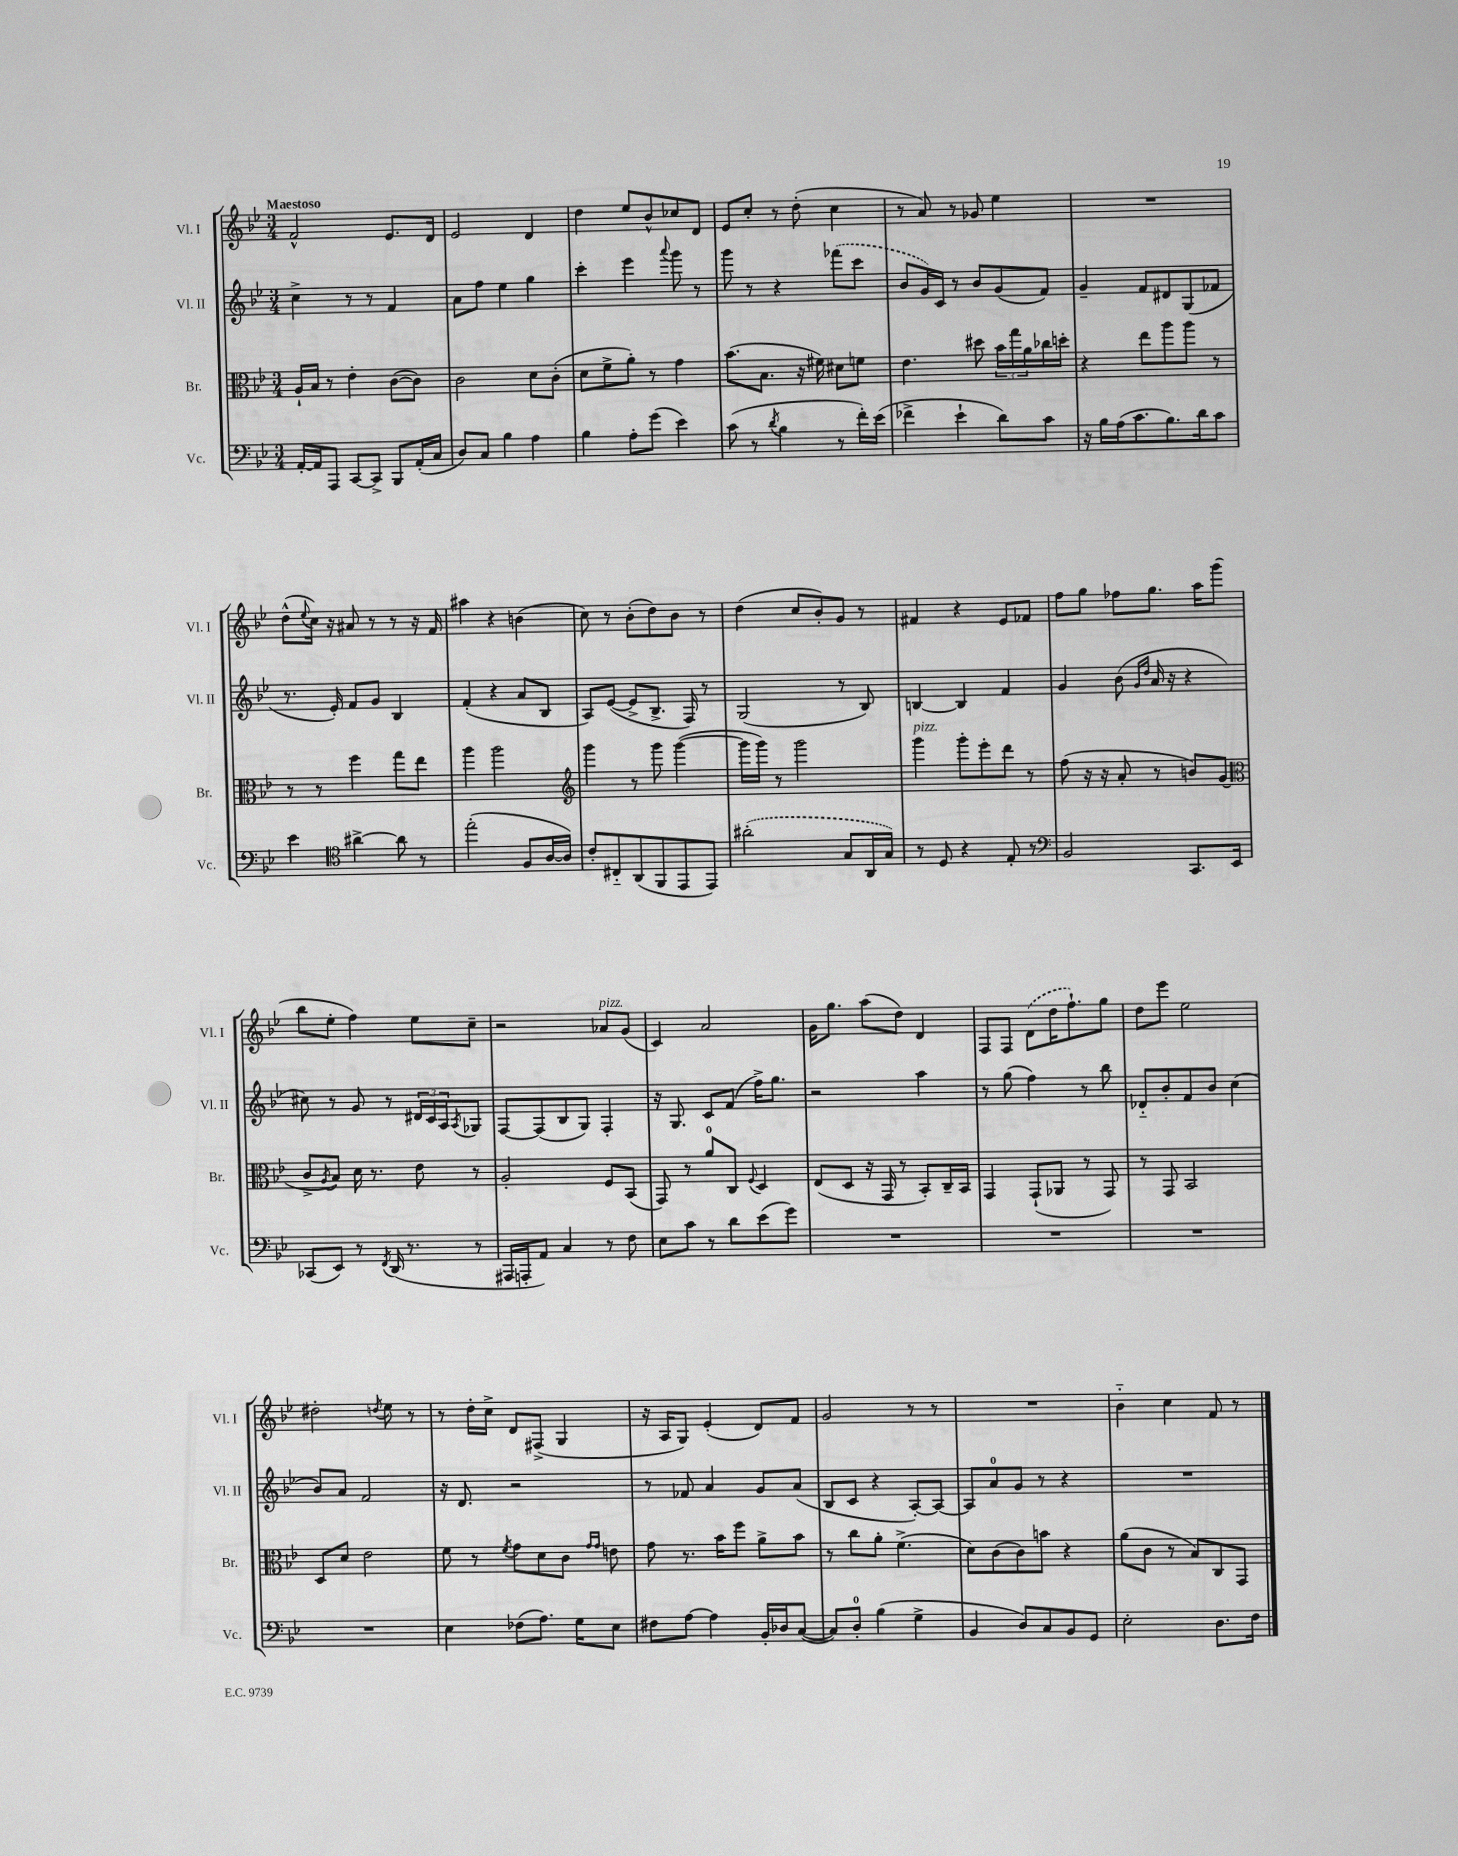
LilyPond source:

<<
\new StaffGroup <<
\new Staff = "s0" \with { instrumentName = "Vl. I" shortInstrumentName = "Vl. I" } {
    \clef treble \key bes \major \numericTimeSignature \time 3/4 \tempo "Maestoso"
    f'2-^ ees'8. d'16 |
    ees'2 d'4 |
    d''4 ees''8 bes'8-^ ces''8 d'8 |
    ees'8 c''8-. r8 d''8-.( c''4 |
    r8 a'8) r8 ges'8 ees''4 |
    R2. |
    d''8-^( \appoggiatura { ees''8 } c''16) r16 ais'8 r8 r8 r16 f'16 |
    ais''4 r4 b'4( |
    c''8) r8 bes'8-.( d''8) bes'8 r8 |
    d''4( c''8 bes'8-.) g'8 r8 |
    fis'4 r4 ees'8 fes'8 |
    f''8 g''8 fes''8 g''8. a''16 g'''8( |
    bes''8 ees''8-. f''4) ees''8 c''8-- |
    r2 aes'8^\markup { \italic "pizz." } g'8( |
    c'4) a'2 |
    g'16 g''8. a''8( d''8) d'4 |
    f8 f8 \once \slurDashed d'8( d''16 f''8.-!) g''8 |
    d''8 ees'''8 ees''2 |
    dis''2-. \acciaccatura { d''8 } ees''8 r8 |
    r8 d''16-. c''16-> d'8 fis8->( g4 |
    r16 a16 g8) ees'4-.( d'8) f'8 |
    g'2 r8 r8 |
    R2. |
    bes'4-_ c''4 f'8 r8 \bar "|." |
}
\new Staff = "s1" \with { instrumentName = "Vl. II" shortInstrumentName = "Vl. II" } {
    \clef treble \key bes \major \numericTimeSignature \time 3/4
    c''4-> r8 r8 f'4 |
    a'8 f''8 ees''4 g''4 |
    c'''4-. ees'''4 \appoggiatura { a'''8 } g'''8 r8 |
    g'''8 r8 r4 \once \slurDashed fes'''8( c'''8 |
    bes'8 g'16) c'16 r8 bes'8 g'8( f'8) |
    g'4-- f'8 dis'8 g8( fes'8 |
    r8. ees'16-.) f'8 g'8 bes4 |
    f'4-.( r4 a'8 bes8 |
    a8) ees'8~( ees'8-> bes8.-> f16) r8 |
    g2( r8 bes8) |
    b4~ b4 f'4 |
    g'4 bes'8( \grace { g'16 d''16 } a'16 r16 r4 |
    cis''8) r8 g'8 r8 \tuplet 3/2 { dis'16 c'16 a16 } \acciaccatura { a8 } ges8 |
    f8~ f8( bes8 g8) f4-. |
    r16 g8. c'8 f'8( f''16->) g''8. |
    r2 a''4 |
    r8 g''8( f''4) r8 bes''8 |
    des'8-_ bes'8-. f'8 bes'8 c''4( |
    bes'8) a'8 f'2 |
    r16 d'8. r2 |
    r8 fes'8 a'4 g'8 a'8( |
    bes8 c'8 r4 a8~-.) a8~ |
    a8 a'8-0 g'8 r8 r4 |
    R2. \bar "|." |
}
\new Staff = "s2" \with { instrumentName = "Br." shortInstrumentName = "Br." } {
    \clef alto \key bes \major \numericTimeSignature \time 3/4
    a16-! bes16 r8 ees'4-. c'8~( c'8) |
    c'2 d'8 c'8-.( |
    d'8 f'8-> a'8-.) r8 g'4 |
    bes'8.( bes8. r16 fis'16) dis'8 f'8 |
    ees'4. dis''8 \tuplet 3/2 { bes'16 g''16 a'16 } ces''16 d''16-. |
    r4 ees''8 a''8 a''8 r8 |
    r8 r8 f''4 g''8 ees''8 |
    a''4 a''2 |
    \clef treble g'''4 r8 g'''8 g'''4~( |
    g'''16 g'''16) r8 g'''2 |
    g'''4^\markup { \italic "pizz." } g'''8-. ees'''8-. d'''8 r8 |
    f''8( r16 r16 a'8-. r8 b'8) g'8( |
    \clef alto c'8-> \acciaccatura { a8 } bes8) d'16 r8. ees'8 r8 |
    a2-. f8 bes,8( |
    g,8) r8 a'8-0 c8 \appoggiatura { f8 } d4 |
    ees8( d8 r16 g,16 r8 bes,8-.) c16-- bes,16 |
    g,4 g,8-!( aes,8 r8 g,8) |
    r8 g,8 bes,2 |
    d8 d'8 ees'2 |
    f'8 r8 \acciaccatura { f'8 } g'8 d'8 c'8 \grace { g'16 g'16 } e'8 |
    g'8 r8. bes'16 f''8 a'8-> bes'8 |
    r8 c''8 a'8-. f'4.->( |
    d'8) c'8( c'8) b'8 r4 |
    a'8( c'8 r8 bes8) c8 g,8 \bar "|." |
}
\new Staff = "s3" \with { instrumentName = "Vc." shortInstrumentName = "Vc." } {
    \clef bass \key bes \major \numericTimeSignature \time 3/4
    a,16~-. a,16 a,,8 c,8~ c,8-> bes,,8 a,16-.( c16 |
    d8) c8 bes4 a4 |
    bes4 a8-. g'8( ees'4) |
    c'8( r8 \acciaccatura { d'8 } bes4 r8 f'16-.) ees'16( |
    fes'4-> ees'4-! d'8) c'8 |
    r16 bes16 a16( c'8. bes8.) d'16 c'8 |
    ees'4 \clef tenor ais'4~-> ais'8 r8 |
    ees''2-.( f8 a16~ a16) |
    c'8-. cis8-_ a,8( f,8 ees,8 ees,8) |
    \once \slurDashed ais'2-.( g8 a,16 g16) |
    r8 d8 r4 ees8-. r8 |
    \clef bass bes,2 c,8. ees,16 |
    ces,8( ees,8) r8 \acciaccatura { f,8 } d,16( r8. r8 |
    ais,,16 a,,16-. a,8) c4 r8 f8 |
    ees8 c'8 r8 d'8 ees'8( g'8) |
    R2. |
    R2. |
    R2. |
    R2. |
    ees4 fes8( a8.) g16 ees8 |
    fis8 a8~ a4 bes,16-. des16 c8~( |
    c8) d8-0-. bes4( g4-> |
    bes,4 d8) c8 bes,8 g,8 |
    ees2-. d8. f16 \bar "|." |
}
>>
>>
\layout { \context { \Score \remove "Bar_number_engraver" } }
